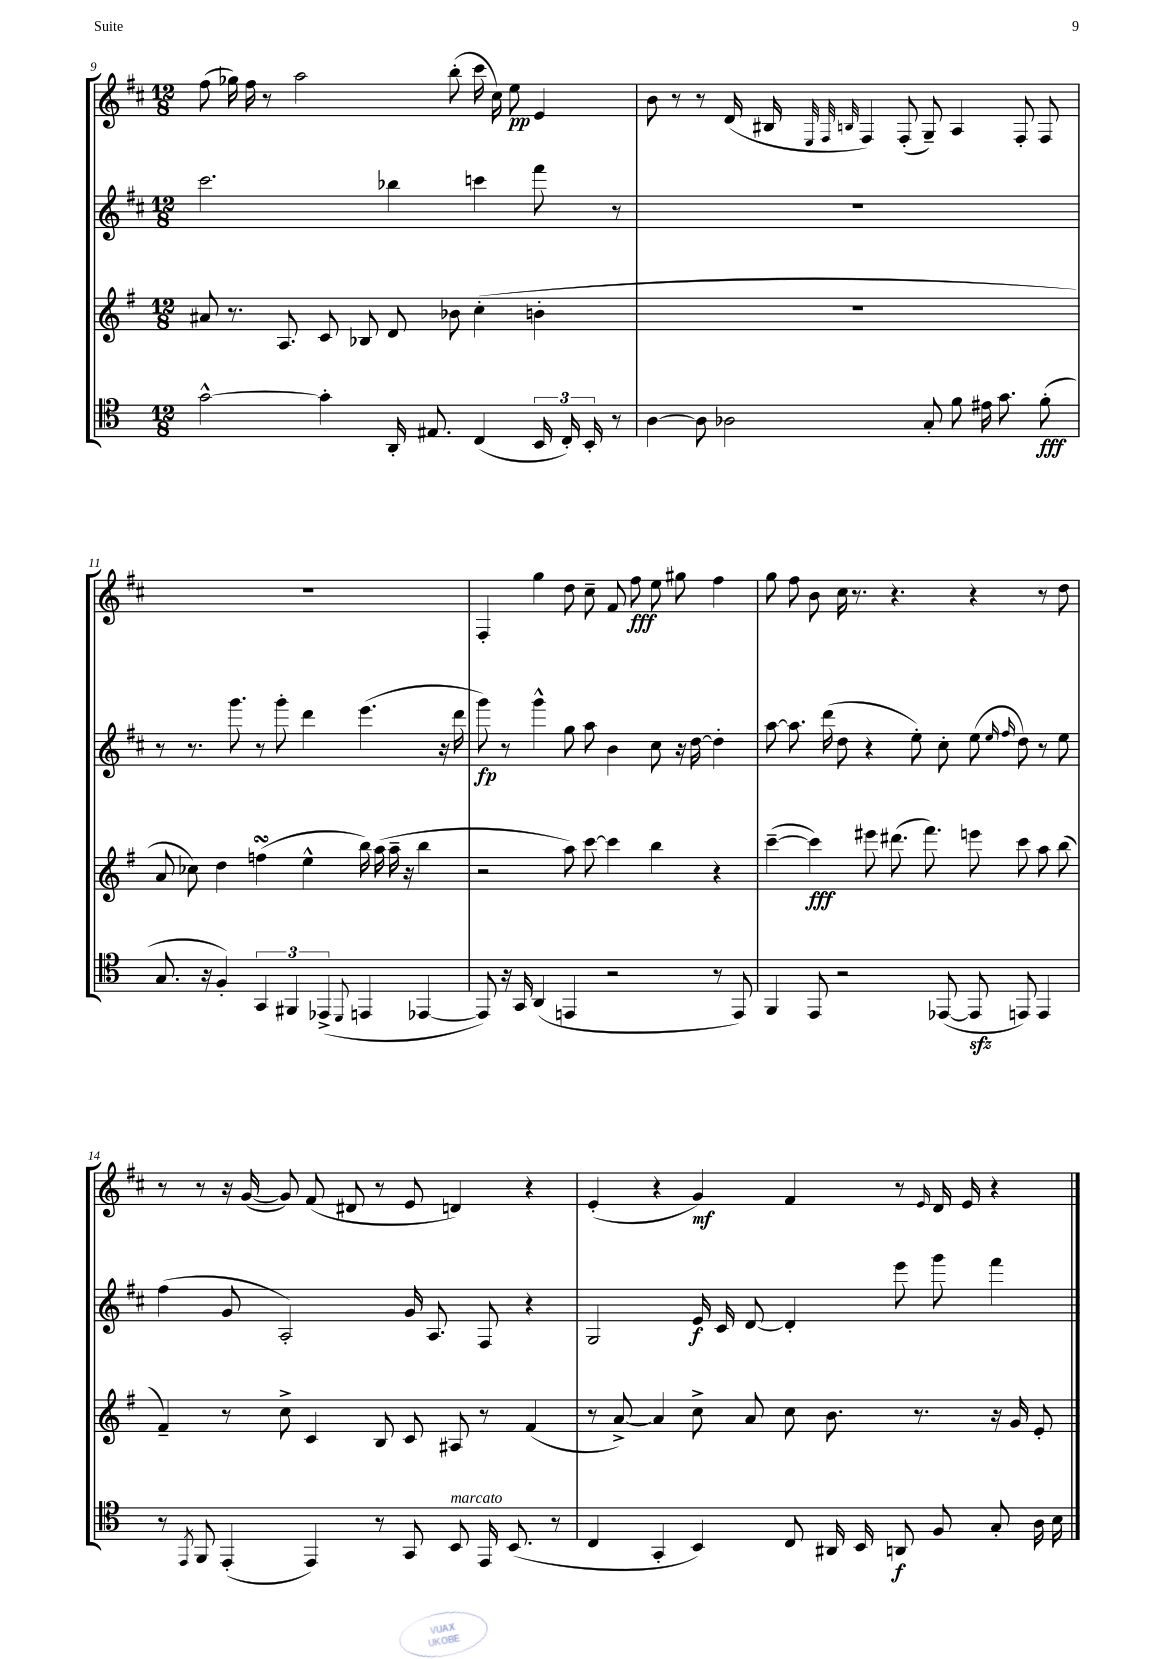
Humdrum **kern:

**kern	**kern	**kern	**kern
*staff4	*staff3	*staff2	*staff1
*clefC4	*clefG2	*clefG2	*clefG2
*k[]	*k[f#]	*k[f#c#]	*k[f#c#]
*M12/8	*M12/8	*M12/8	*M12/8
[2g^^\	8a#/	2.ccc#\	(8ff#\
.	8.r	.	16gg-\)
.	.	.	16ff#\
.	.	.	8r
.	8.A/	.	.
.	.	.	2aa\
4g'\]	8c/	.	.
.	8B-/	.	.
16AA'/	8d/	4bb-\	.
8.E#/	.	.	.
.	8b-\	.	(8bb'\
(4C/	(4cc'\	4ccc\	16ccc#\
.	.	.	16cc#\)
.	.	.	8ee\
24BB/	4b'\	8fff#\	4e/
24C'/)	.	.	.
24BB'/	.	.	.
8r	.	8r	.
=	=	=	=
[4A\	1.r	1.r	8b\
.	.	.	8r
8A\]	.	.	8r
2A-\	.	.	(16d/
.	.	.	16B#/
.	.	.	32qqE/
.	.	.	32qqF#/
.	.	.	32qqB/
.	.	.	4F#/)
.	.	.	(8F#'/
8G'/	.	.	8G~/)
8f\	.	.	4A/
16e#\	.	.	.
8.g\	.	.	.
.	.	.	8F#'/
(8f'\	.	.	8F#/
=	=	=	=
8.G/	8a/	8r	1.r
.	8cc-\)	8.r	.
16r	.	.	.
4F'/)	4dd\	.	.
.	.	8.ggg\	.
6GG/	(4ff\	8r	.
.	.	8ggg'\	.
6FF#/	.	.	.
.	4ee^^\	4ddd\	.
(6EE-^/	.	.	.
8qqDD/	.	.	.
4EE/	16bb\)	(4.eee\	.
.	(16aa\	.	.
.	16aa~\	.	.
.	16r	.	.
[4EE-/	4bb\	.	.
.	.	16r	.
.	.	16ddd\	.
=	=	=	=
8EE-/])	2r	8ggg\)	4F#'/
16r	.	8r	.
16GG/	.	.	.
(4AA/	.	4ggg^^\	4gg\
4EE/	8aa\)	8gg\	8dd\
.	[8ccc\	8aa\	8cc#~\
2r	4ccc\]	4b\	8f#/
.	.	.	8ff#\
.	4bb\	8cc#\	8ee\
.	.	16r	8gg#\
.	.	[16dd\	.
8r	4r	4dd'\]	4ff#\
8EE/)	.	.	.
=	=	=	=
4FF/	([4ccc~\	[8aa\	8gg\
.	.	8.aa\]	8ff#\
8EE/	4ccc\])	.	8b\
.	.	(16ddd\	.
2r	.	8dd\	16cc#\
.	.	.	8.r
.	8eee#\	4r	.
.	(8.ddd#\	.	4.r
.	.	8ee'\)	.
.	8.fff#\)	.	.
([8EE-/	.	8cc#'\	.
8EE-/]	8eee\	(8ee\	4r
.	.	16qqee/	.
.	.	16qqff#/	.
8EE/)	8ccc\	8dd\)	.
4EE/	8aa\	8r	8r
.	(8bb\	8ee\	8dd\
=	=	=	=
8r	4f#~/)	(4ff#\	8r
8qEE/	.	.	.
8FF/	.	.	8r
(4EE'/	8r	8g/	16r
.	.	.	([16g/
.	8cc^\	2A'/)	8g/])
4EE/)	4c/	.	(8f#/
.	.	.	8d#/
8r	8B/	.	8r
8GG/	8c/	16g/	8e/
.	.	8.A/	.
8BB/	8A#/	.	4d/)
16EE/	8r	8F#/	.
(8.BB/	.	.	.
.	(4f#/	4r	4r
8r	.	.	.
=	=	=	=
4C/	8r	2G/	(4e'/
.	[8a^/)	.	.
4GG'/	4a/]	.	4r
4BB/)	8cc^\	16e/	4g/)
.	.	16c#/	.
.	8a/	[8d/	.
8C/	8cc\	4d'/]	4f#/
16AA#/	8.b\	.	.
16BB/	.	.	.
8AA/	.	8eee\	8r
.	8.r	.	.
.	.	.	16qqe/
8F/	.	8ggg\	16d/
.	.	.	16e/
8G'/	16r	4fff#\	4r
.	16g/	.	.
16A\	8e'/	.	.
16B\	.	.	.
==	==	==	==
*-	*-	*-	*-
